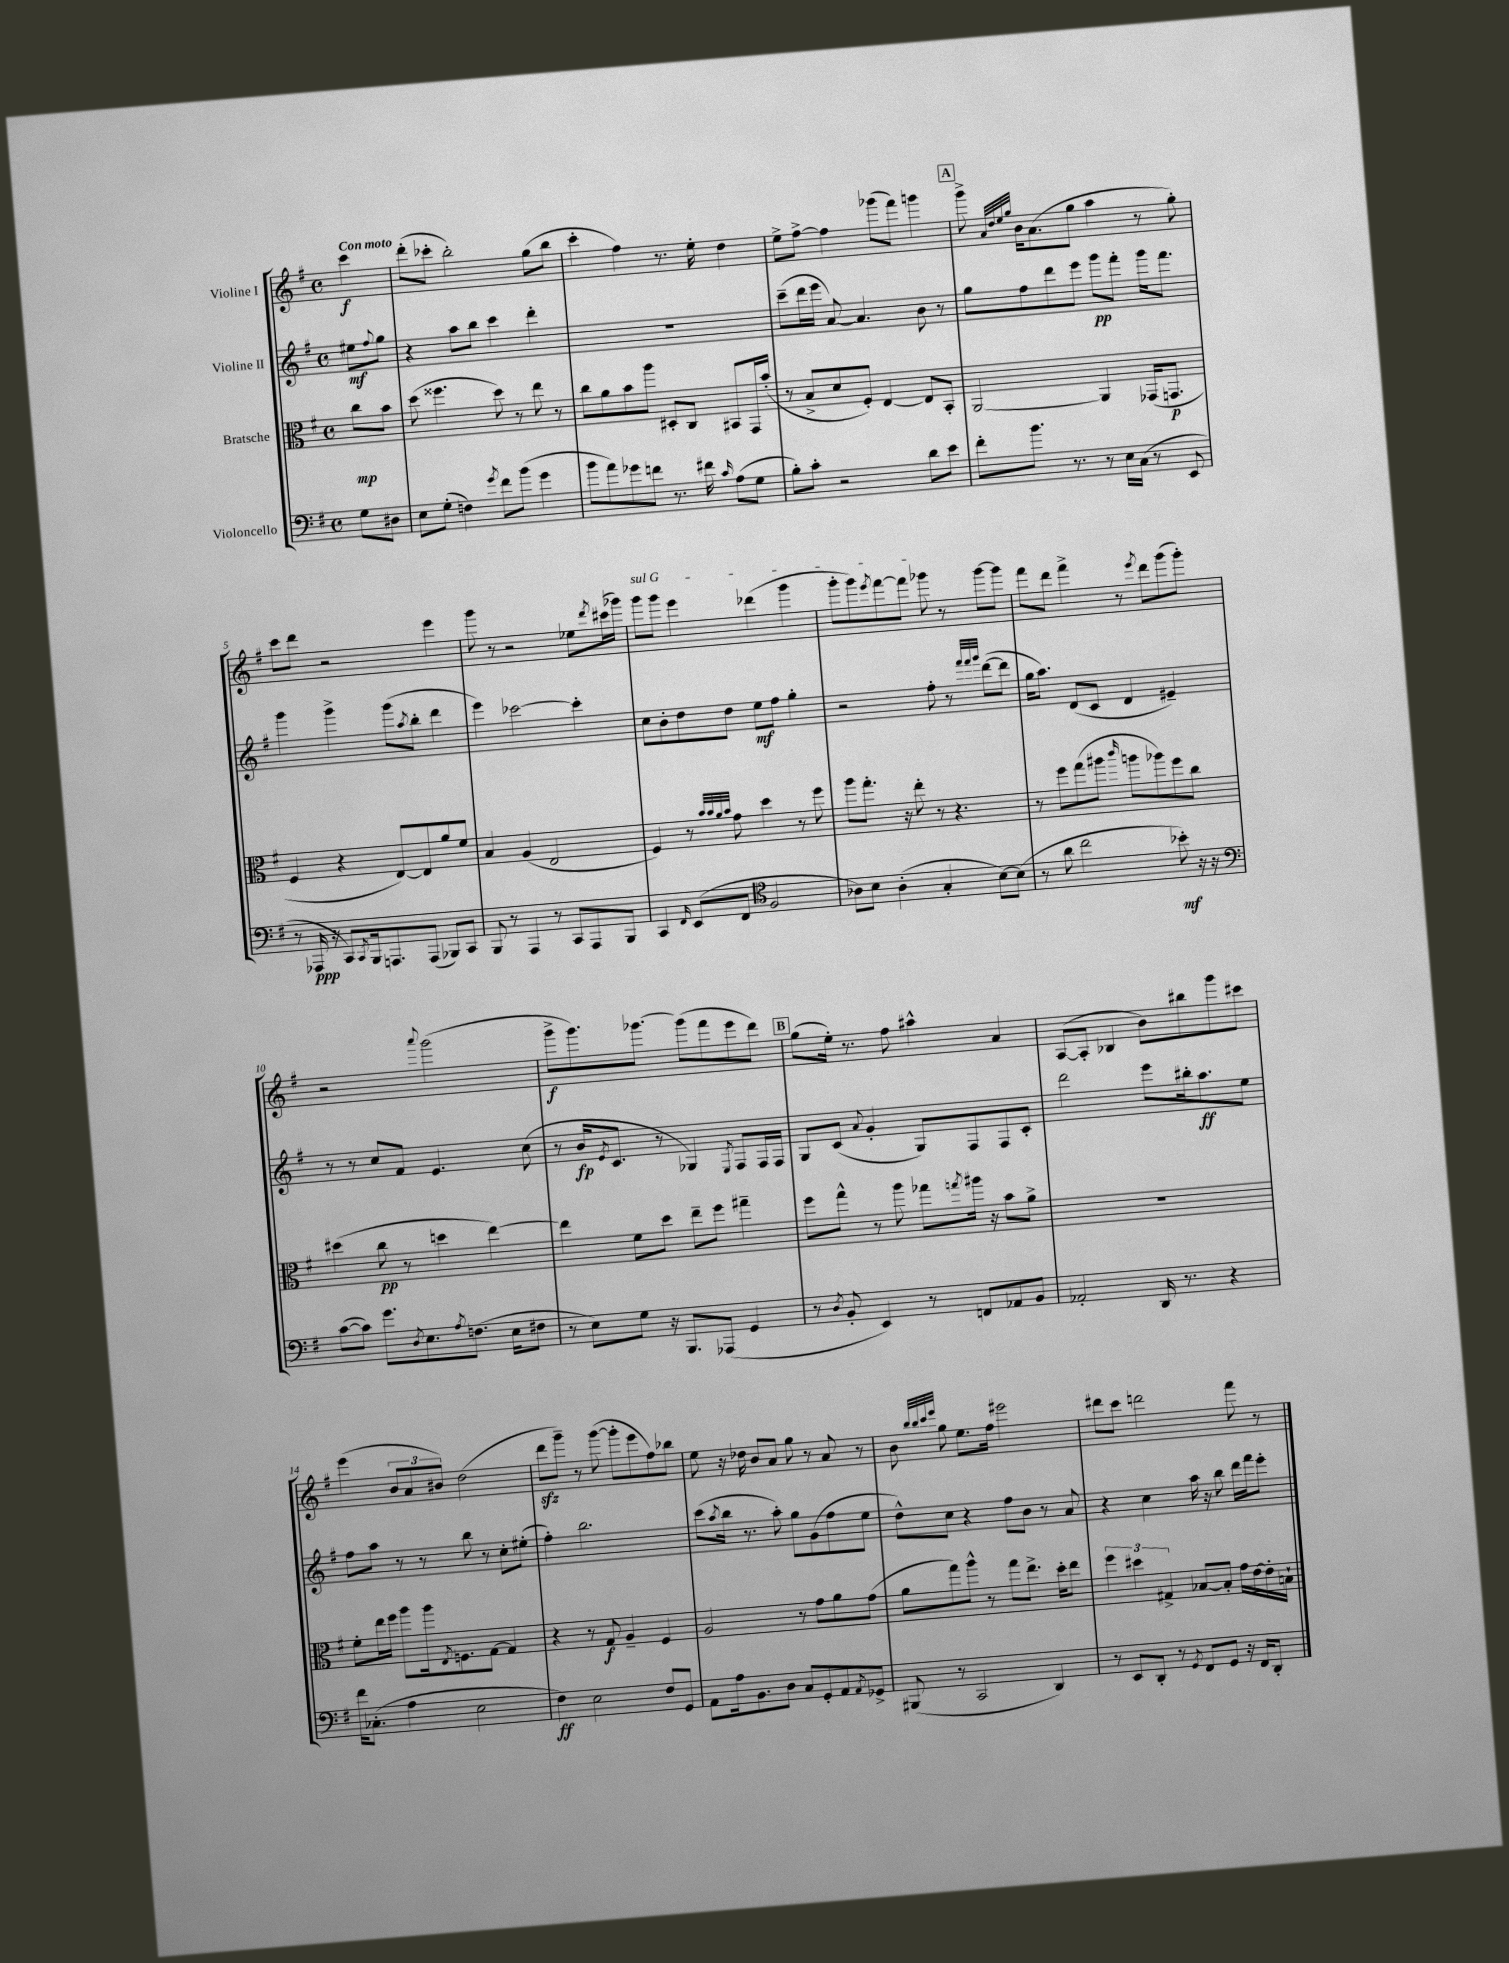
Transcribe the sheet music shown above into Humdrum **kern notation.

**kern	**kern	**kern	**kern
*staff4	*staff3	*staff2	*staff1
*clefF4	*clefC3	*clefG2	*clefG2
*k[f#]	*k[f#]	*k[f#]	*k[f#]
*M4/4	*M4/4	*M4/4	*M4/4
*met(c)	*met(c)	*met(c)	*met(c)
8G	8cc	8ee#	4ccc
.	.	8qqff#	.
8D#	8b	8gg	.
=	=	=	=
8E	(8dd	4r	(8ddd'
(8G'	4.ff##	.	8ccc-'
4F)	.	8aa	2bb')
.	.	8bb	.
8qg	.	.	.
8f#	8dd)	4ccc	.
(8b	8r	.	.
4g	8ee	4ddd'	(8gg
.	8r	.	8bb
=	=	=	=
8b	8cc	1r	4ccc'
8a)	8a	.	.
8g-	8b	.	4ff#)
8f	8aa	.	.
8.r	8D#'	.	8.r
.	8C	.	.
16f#	.	.	16ee'
16qqc	.	.	.
(8A	8BB#	.	4dd
8G	16GG	.	.
.	(16b'	.	.
=	=	=	=
8B')	8r	(8ccc~	8ee^
8c'	8B^	16ddd	[8ff#^
.	.	16eee	.
2r	8d	[8a)	4ff#]
.	8F#')	4.a]	.
.	[4E	.	(8ggg-
.	.	.	8fff#)
8d	8E]	8b	4ggg
8e	8BB'	8r	.
=	=	=	=
8f#'	[2AA	8gg	8ggg^
.	.	.	32qqa
.	.	.	32qqdd
.	.	.	32qqee
.	.	.	32qqgg
8.b	.	8ff#	16b
.	.	.	(8.a
.	.	8ddd	.
8.r	.	.	.
.	.	8eee	8gg
8r	4AA]	8ggg	4aa
16E	.	8fff#'	.
(16C	.	.	.
8r	(16GG-	16ggg	8r
.	8.GG	8.fff#	.
8EE	.	.	8gg')
=	=	=	=
8r	4F#	4ggg	8ccc
16AAA-	.	.	8ddd
16r	.	.	.
8CC)	4r	4ggg^	2r
8qCC	.	.	.
16BBB	.	.	.
8.AAA	.	.	.
.	[8E)	(8ggg	.
.	.	8qaa	.
(8AAA	8E]	8bb'	.
8BBB-)	8a	4ddd	4eee
8CC	8f#	.	.
=	=	=	=
8BBB	4B	4eee)	8ggg
8r	.	.	8r
4AAA	(4A	[2ccc-	2r
8r	2E	.	.
8CC	.	.	.
8AAA	.	4ccc-']	8ee-
.	.	.	8qddd
8BBB	.	.	(16ccc#
.	.	.	16ggg-)
=	=	=	=
4CC	4F#)	8cc	8ggg
.	.	8b'	8ggg
16qqFF#	.	.	.
(8EE	8r	8dd	4eee
.	32qqb	.	.
.	32qqb	.	.
.	32qqa	.	.
.	32qqb	.	.
8FF#	8g	8dd	.
*clefC4	*	*	*
2F#	4dd	8ee	(4ddd-
.	.	8ff#	.
.	8r	4gg'	4ggg
.	8ff#	.	.
=	=	=	=
8A-)	8aa	2r	8ggg'
8B	8.gg'	.	8ggg)
.	.	.	8qeee
(4A-'	.	.	[8fff#
.	16r	.	.
.	8ee'	.	8fff#]
4G'	8r	8ff#'	8ggg-
.	4.r	8r	8r
.	.	32qqfff#	.
.	.	32qqfff#	.
.	.	32qqggg	.
[8B)	.	([8ddd	[8ggg-
(8B]	.	8ddd]	8ggg-]
=	=	=	=
8r	8r	16gg	8fff#
.	.	8.aa)	.
8a	8ff#	.	8ddd
2cc	(8gg	(8d	4fff#^
.	8aa#	8c	.
.	16qqccc	.	.
.	8aa	4d	8r
.	.	.	8qeee
.	8aa-)	.	8ddd
8b-')	8ff#	4e#~)	(8ggg
16r	8cc	.	8ggg')
16r	.	.	.
=	=	=	=
*clefF4	*	*	*
([8c	(4dd#	8r	2r
8c])	.	8r	.
8.g	8cc	8cc	.
.	8r	8f#	.
8qD	.	.	.
8.E	.	.	.
.	.	.	8qqaaa
.	4dd	4.e	(2ggg
8qA	.	.	.
(8.F	.	.	.
.	[4ee)	.	.
16E	.	.	.
8F#	.	(8cc	.
=	=	=	=
8r	4ee]	8r	8ggg^
8E)	.	16b	8.ggg)
.	.	8qe	.
.	.	8.c	.
8G	8f#	.	.
.	.	.	[8.ggg-
16r	8dd	8r	.
8.BBB	.	.	.
.	8ee~	4G-)	(8ggg-]
(8AAA-	8ff#	.	8fff#
.	.	8qE	.
4GG	4gg#~	8F#	8eee
.	.	16F#	8ddd)
.	.	16F#	.
=	=	=	=
8r	8ff#	8G	(8gg
8qD	.	.	.
8BB'	8gg^^	(8c	16ee')
.	.	.	8.r
.	.	8qqa	.
4EE)	8r	4g'	.
.	8aa	.	8ff#
8r	8gg-	8G)	4aa#^^
.	8qgg	.	.
8FF	16aa#	8F#	.
.	16r	.	.
8AA-	8b	8F#	4a
8BB	8a^	8c'	.
=	=	=	=
2AA-'	1r	2ddd	([8A
.	.	.	8A']
.	.	.	4B-
16DD	.	8eee	8b)
8.r	.	.	.
.	.	16bb#'	8bb#
.	.	8.aa	.
4r	.	.	8ggg
.	.	8ee	8ccc#
=	=	=	=
16f#	8f#'	8ff#	(4eee
(8.C-'	.	.	.
.	16ee	8aa	.
.	16ff#	.	.
4A	8aa	8r	12b
.	.	.	12a
.	16aa	8r	.
.	.	.	12b#)
.	8qE	.	.
.	8.F	.	.
2E	.	8bb	(2dd
.	[8G	8r	.
.	4G]	8cc'	.
.	.	(8ee#'	.
=	=	=	=
4F#)	4r	4ff#')	8ddd
.	.	.	8ggg~)
2E	8r	2.bb	8r
.	8G	.	([8ggg
.	4A~	.	8ggg']
.	.	.	8eee
8F#	4F#	.	8ff#)
8GG	.	.	8bb-
=	=	=	=
8AA	2A	(8ccc	8ee
.	.	8qaa	.
16A	.	16bb	16r
8.BB	.	8.r	16dd-
.	.	.	8b
8D	.	8aa')	8a
8C	8r	8gg	8gg
8GG'	8g	(8g	8r
8AA	8a	8ff#	8a
8qAA	.	.	.
8GG-^	(8g	8ee	8r
=	=	=	=
(8BBB#	8a	8dd^^)	8b
.	.	.	32qqbb
.	.	.	32qqbb
.	.	.	32qqccc
.	.	.	32qqeee
8r	8gg)	8cc	8gg
2CC	8aa^^	4r	8.ee
.	8r	.	.
.	.	.	16ff#
.	8gg	8ff#	2eee#
.	8.ee^	8b	.
4DD)	.	8r	.
.	16dd'	.	.
.	8ee	8a	.
=	=	=	=
8r	6ff#	4r	8ddd#
8EE	.	.	8ccc
.	6dd#	.	.
8DD'	.	4cc	2ddd
.	6G#^	.	.
8r	.	.	.
8qGG	.	.	.
8FF#	[8B-	16aa	.
.	.	16r	.
8GG	8B-']	8bb	.
16r	16g	16ddd	8fff#
16FF#	[16e	16fff#	.
8DD'	16e']	8eee'	8r
.	16B`	.	.
==	==	==	==
*-	*-	*-	*-
